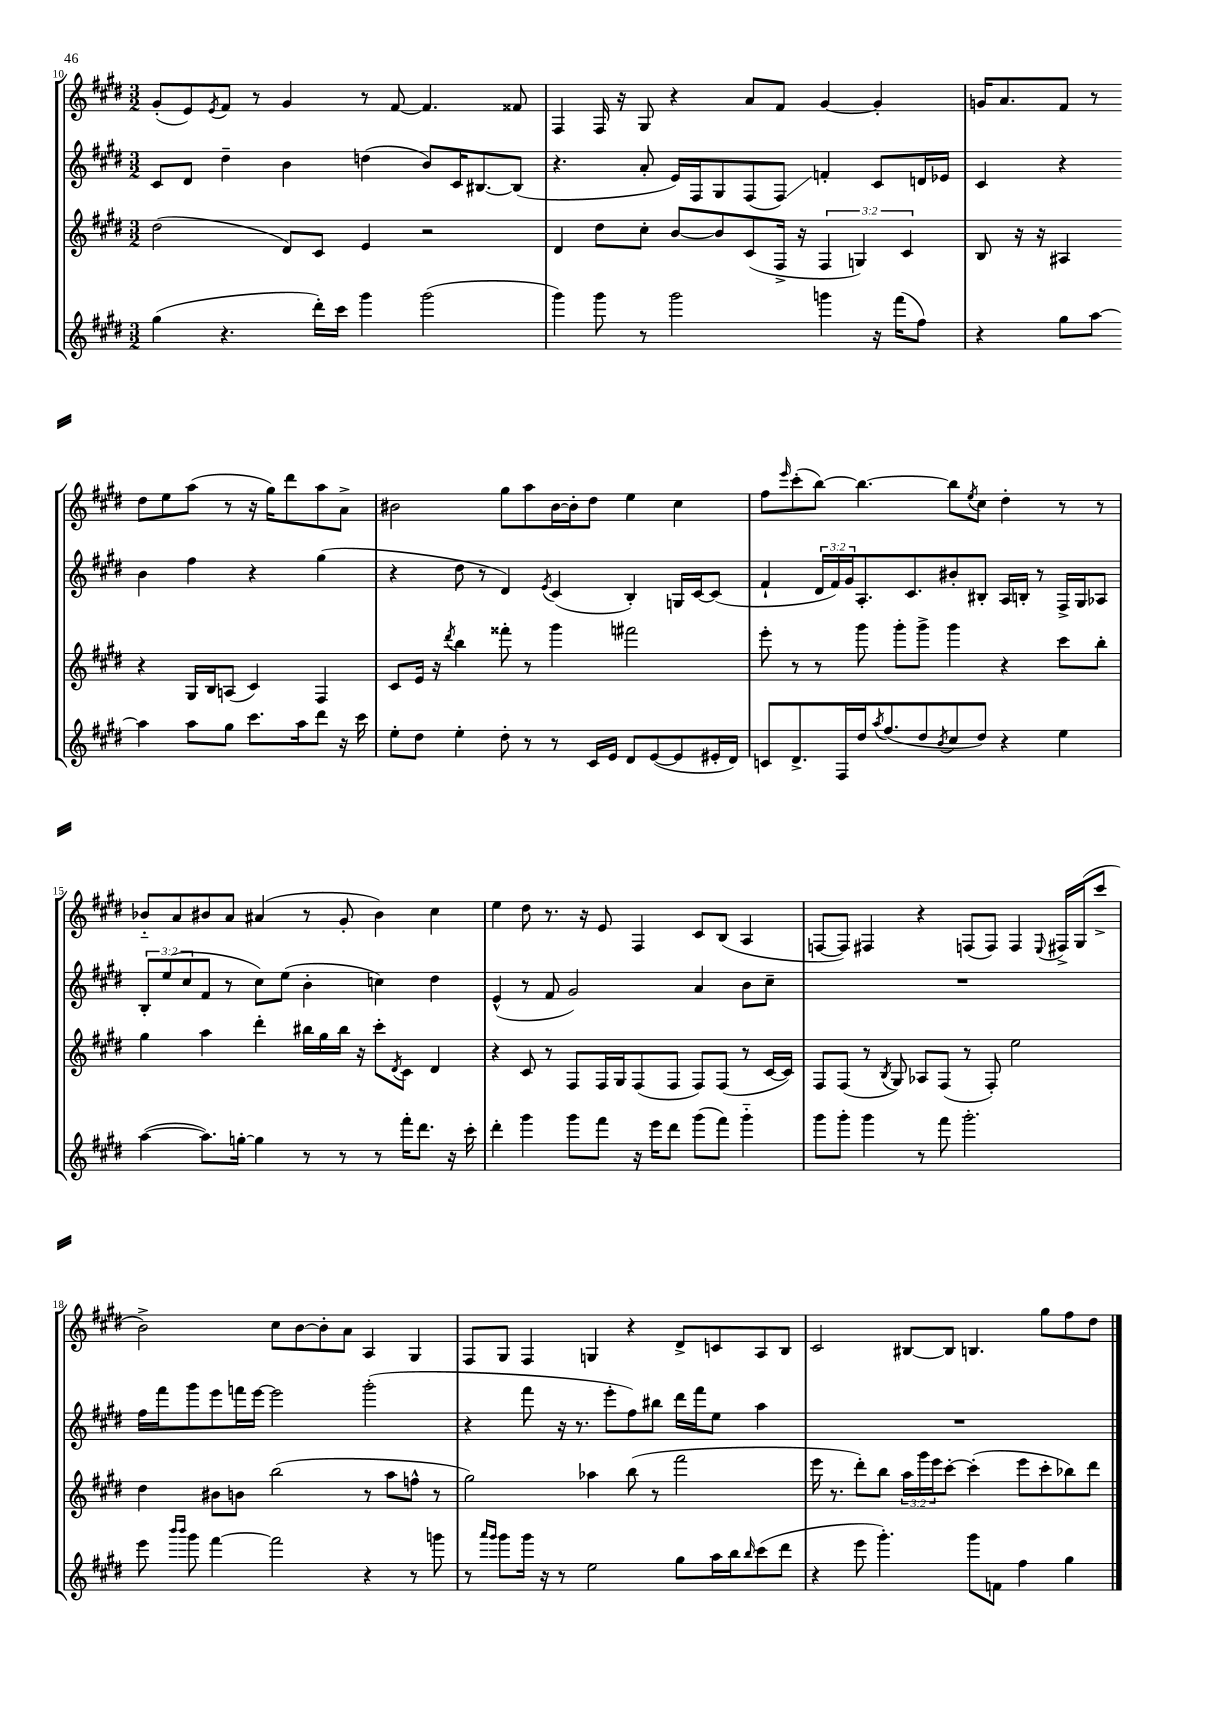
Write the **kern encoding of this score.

**kern	**kern	**kern	**kern
*staff4	*staff3	*staff2	*staff1
*clefG2	*clefG2	*clefG2	*clefG2
*k[f#c#g#d#]	*k[f#c#g#d#]	*k[f#c#g#d#]	*k[f#c#g#d#]
*M3/2	*M3/2	*M3/2	*M3/2
(4gg#	(2dd#	8c#	(8g#'
.	.	8d#	8e)
.	.	.	8qe
4.r	.	4dd#~	8f#
.	.	.	8r
.	8d#)	4b	4g#
16ddd#')	8c#	.	.
16ccc#	.	.	.
4ggg#	4e	(4dd	8r
.	.	.	[8f#
(2ggg#	2r	8b)	4.f#]
.	.	16c#	.
.	.	[8.B#	.
.	.	(8B#]	8f##
=	=	=	=
4ggg#)	4d#	4.r	4F#
8ggg#	8dd#	.	16F#
.	.	.	16r
8r	8cc#'	8a'	8G#
2ggg#	[8b	16e)	4r
.	.	16F#	.
.	8b]	8G#	.
.	(8c#	(8F#	8a
.	16F#^	8F#)	8f#
.	16r	.	.
4ggg	6F#	4f'	[4g#
.	6G)	.	.
16r	.	8c#	4g#']
(16fff#	.	.	.
.	6c#	.	.
8ff#)	.	16d	.
.	.	16e-	.
=	=	=	=
4r	8B	4c#	16g
.	.	.	8.a
.	16r	.	.
.	16r	.	.
8gg#	4A#	4r	8f#
[8aa	.	.	8r
4aa]	4r	4b	8dd#
.	.	.	8ee
8aa	16G#	4ff#	(8aa
.	16B	.	.
8gg#	(8A	.	8r
8.ccc#	4c#)	4r	16r
.	.	.	16gg#)
.	.	.	8ddd#
16aa	.	.	.
8ddd#	4F#	(4gg#	8aa
16r	.	.	8a^
16ccc#	.	.	.
=	=	=	=
8ee'	8c#	4r	2b#
8dd#	16e	.	.
.	16r	.	.
.	8qddd#	.	.
4ee'	4bb	8dd#	.
.	.	8r	.
8dd#'	8fff##'	4d#)	8gg#
8r	8r	.	8aa
.	.	8qe	.
8r	4ggg#	(4c#	[16b#
.	.	.	16b#']
16c#	.	.	8dd#
16e	.	.	.
8d#	2fff#	4B')	4ee
([8e	.	.	.
8e]	.	16G	4cc#
.	.	[16c#	.
16e#'	.	(8c#]	.
16d#)	.	.	.
=	=	=	=
8c	8eee'	4f#`	8ff#
.	.	.	16qqeee
8.d#^	8r	.	(8ccc#'
.	8r	24d#	[8bb)
.	.	24f#)	.
16F#	.	.	.
.	.	24g#	.
16dd#	8ggg#	8.A'	4.bb_
8qaa	.	.	.
(8.ff#	.	.	.
.	8ggg#'	.	.
.	.	8.c#	.
8dd#	8ggg#^	.	.
8qb	.	.	.
8cc#	4ggg#	8b#'	8bb]
.	.	.	8qee
8dd#)	.	8B#'	8cc#
4r	4r	16A	4dd#'
.	.	16B'	.
.	.	8r	.
4ee	8ccc#	16F#^	8r
.	.	16G#	.
.	8bb'	8A-	8r
=	=	=	=
([4aa	4gg#	12B'	8b-'~
.	.	(12ee	.
.	.	.	8a
.	.	12cc#	.
8.aa])	4aa	8f#	8b#
.	.	8r	8a
[16gg'	.	.	.
4gg]	4ddd#'	8cc#)	(4a#
.	.	(8ee	.
8r	16bb#	4b'	8r
.	16gg#	.	.
8r	16bb#	.	8g#'
.	16r	.	.
8r	8ccc#'	4cc)	4b#)
.	8qd#	.	.
16fff#'	8c#	.	.
8.ddd#	.	.	.
.	4d#	4dd#	4cc#
16r	.	.	.
16ccc#'	.	.	.
=	=	=	=
4ddd#'	4r	(4e^^	4ee
4ggg#	8c#	8r	8dd#
.	8r	8f#	8.r
8ggg#	8F#	2g#)	.
.	.	.	16r
8fff#	16F#	.	8e
.	16G#	.	.
16r	(8F#	.	4F#
16eee	.	.	.
8ddd#	8F#	.	.
(8ggg#	8F#)	4a	8c#
8fff#)	(8F#	.	(8B
4ggg#'~	8r	8b	4A
.	[16c#	8cc#~	.
.	16c#])	.	.
=	=	=	=
8ggg#	8F#	1.r	[8F
8ggg#'	(8F#	.	8F])
4ggg#	8r	.	4F#
.	8qB	.	.
.	8G#)	.	.
8r	8A-	.	4r
8fff#	(8F#	.	.
2.ggg#'	8r	.	(8F
.	8F#')	.	8F)
.	2ee	.	4F
.	.	.	8qqE
.	.	.	16F#^
.	.	.	(16G#
.	.	.	8ccc#^
=	=	=	=
8eee	4dd#	16ff#	2b^)
.	.	16fff#	.
16qqbbb	.	.	.
16qqbbb	.	.	.
8ggg#	.	8ggg#	.
[4fff#	8b#	8eee	.
.	8b	16fff	.
.	.	[16eee	.
2fff#]	(2bb	2eee]	8cc#
.	.	.	[8b
.	.	.	8b']
.	.	.	8a
4r	8r	(2ggg#'	4A
.	8aa	.	.
8r	8ff^^	.	4G#
8ggg	8r	.	.
=	=	=	=
8r	2gg#)	4r	8F#
16qqaaa	.	.	.
16qqggg#	.	.	.
8ggg#	.	.	8G#
16ggg#	.	8fff#	4F#
16r	.	.	.
8r	.	16r	.
.	.	8.r	.
2ee	4aa-	.	4G
.	.	8eee'	.
.	(8bb	8ff#)	4r
.	8r	8bb#	.
8gg#	2fff#	16ddd#	8d#^
.	.	16fff#	.
16aa	.	8ee	8c
16bb	.	.	.
16qqbb	.	.	.
(8ccc#	.	4aa	8A
8ddd#	.	.	8B
=	=	=	=
4r	16eee	1.r	2c#
.	8.r	.	.
8eee	8ddd#')	.	.
4.ggg#')	8bb	.	.
.	24aa	.	[8B#
.	24ggg#	.	.
.	24eee	.	.
.	[8ccc#'	.	8B#]
8ggg#	(4ccc#']	.	4.B
8f	.	.	.
4ff#	8eee	.	.
.	8ccc#'	.	8gg#
4gg#	8bb-)	.	8ff#
.	8ddd#	.	8dd#
==	==	==	==
*-	*-	*-	*-
